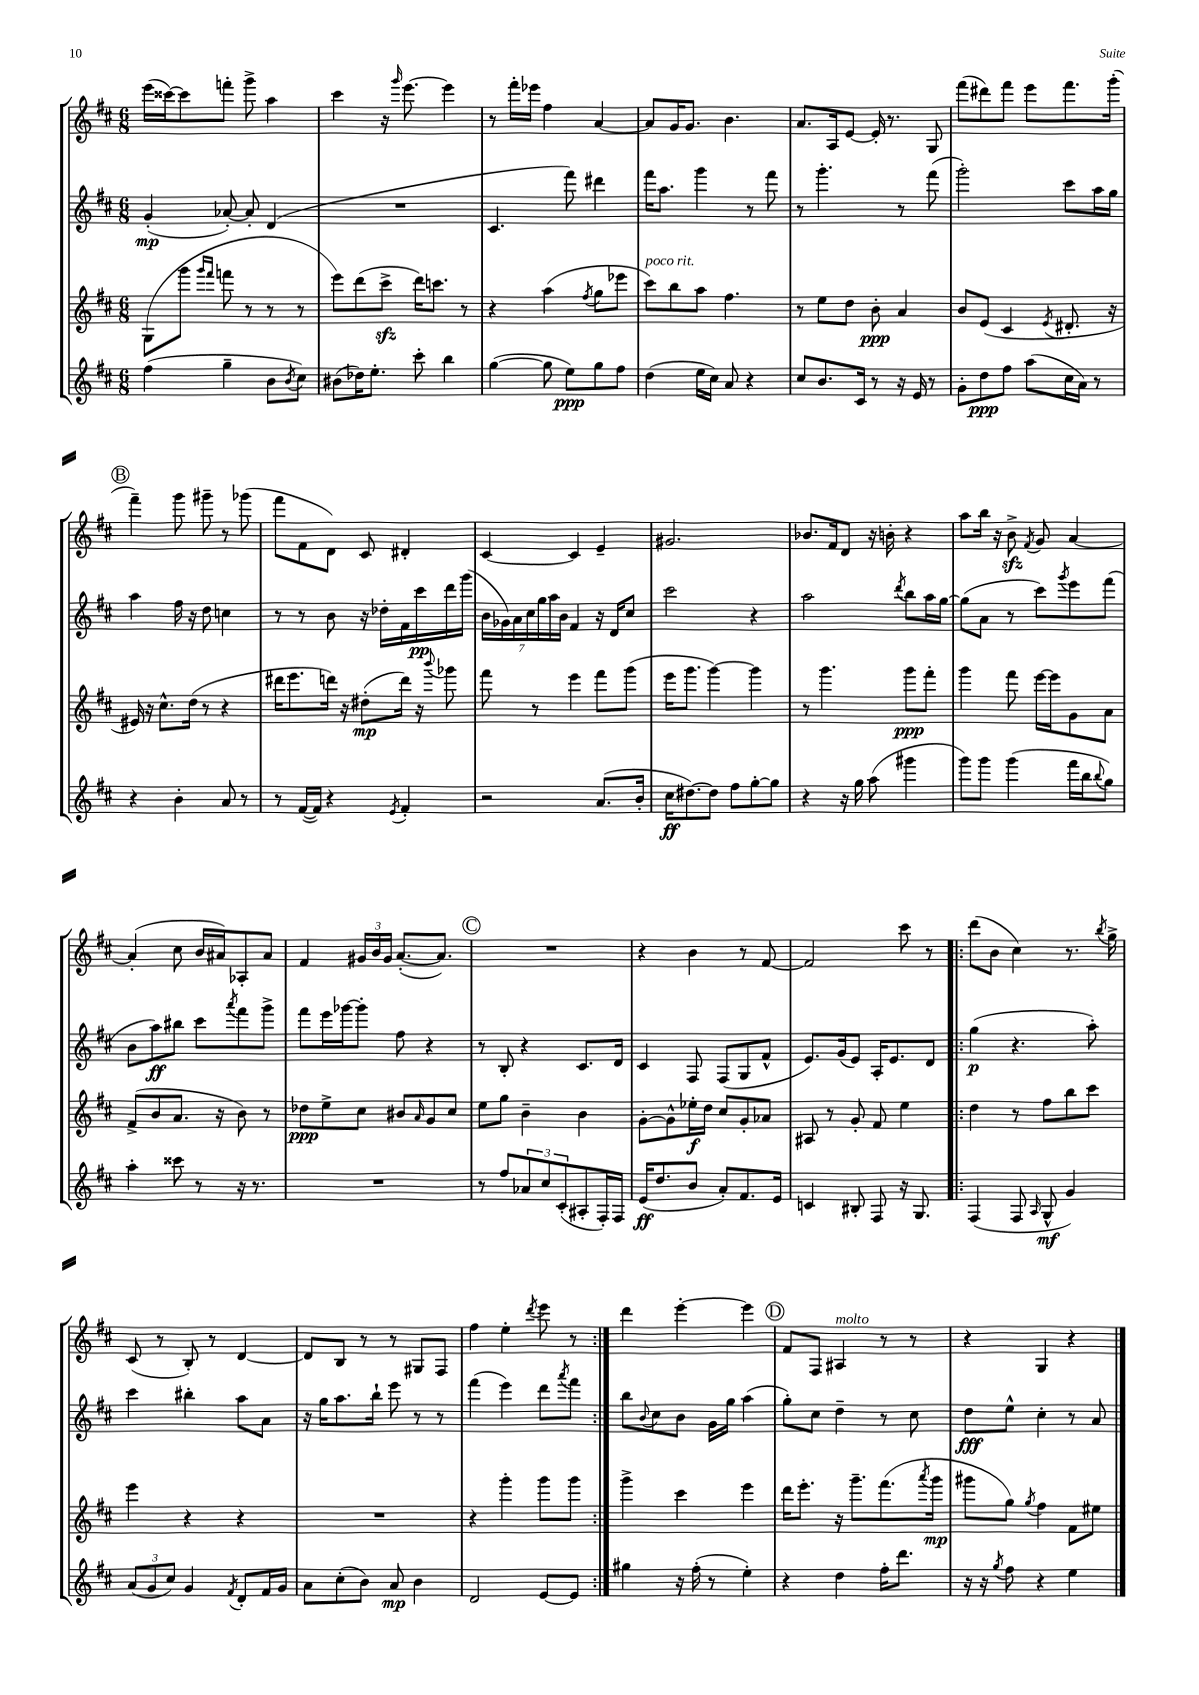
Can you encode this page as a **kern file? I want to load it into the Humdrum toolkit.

**kern	**dynam	**kern	**dynam	**kern	**dynam	**kern
*part4	*part4	*part3	*part3	*part2	*part2	*part1
*staff4	*staff4	*staff3	*staff3	*staff2	*staff2	*staff1
*clefG2	*	*clefG2	*	*clefG2	*	*clefG2
*k[f#c#]	*	*k[f#c#]	*	*k[f#c#]	*	*k[f#c#]
*M6/8	*	*M6/8	*	*M6/8	*	*M6/8
=7	=7	=7	=7	=7	=7	=7
(4ff#\	.	(8G\L	.	(4g'/	mp	(16eee\LL
.	.	.	.	.	.	[16ccc##X\J)
.	.	8ggg\J	.	.	.	8ccc##\]
.	.	16qqggg/LL	.	.	.	.
.	.	16qqfff#/JJ	.	.	.	.
4gg~\	.	8fffn\	.	[8a-X'/)	.	8fffn'\J
.	.	8r	.	8a-'/]	.	8ggg^\
8b\L	.	8r	.	(4d/	.	4aa\
8qb/	.	.	.	.	.	.
8cc#\J)	.	8r	.	.	.	.
=8	=8	=8	=8	=8	=8	=8
(8b#X\L	.	8eee\L)	.	2.r	.	4ccc#\
16dd-X\K)	.	(8ddd\	.	.	.	.
8.ee'\J	.	.	.	.	.	.
.	.	8ccc#zz^\J	.	.	.	16r
.	.	.	.	.	.	16qqggg/
.	.	.	.	.	.	[8.eee\
8ccc#'\	.	16ddd\KL)	.	.	.	.
.	.	8.cccn\J	.	.	.	.
4bb\	.	.	.	.	.	4eee\]
.	.	8r	.	.	.	.
=9	=9	=9	=9	=9	=9	=9
([4gg\	.	4r	.	4.c#/	.	8r
.	.	.	.	.	.	16fff#'\LL
.	.	.	.	.	.	16eee-X\JJ
8gg\]	.	(4aa\	.	.	.	4ff#\
8ee\L)	ppp	.	.	8fff#\)	.	.
.	.	8qff#/	.	.	.	.
8gg\	.	8gg\L	.	4ddd#X\	.	[4a/
8ff#\J	.	8eee-X\J	.	.	.	.
=10	=10	=10	=10	=10	=10	=10
!	!	!LO:TX:a:i:t=poco rit.	!	!	!	!
(4dd\	.	8ccc#\L)	.	16fff#\KL	.	8a/L]
.	.	.	.	8.aa\J	.	.
.	.	8bb\	.	.	.	16g/K
.	.	.	.	.	.	8.g/J
16ee\LL	.	8aa\J	.	4ggg\	.	.
16cc#\JJ)	.	.	.	.	.	.
8a/	.	4.ff#\	.	.	.	4.b\
4r	.	.	.	8r	.	.
.	.	.	.	8fff#\	.	.
=11	=11	=11	=11	=11	=11	=11
8cc#/L	.	8r	.	8r	.	8.a/L
8.b/	.	8ee\L	.	4.ggg'\	.	.
.	.	.	.	.	.	16A/k
.	.	8dd\J	.	.	.	[8e/J
16c#/Jk	.	.	.	.	.	.
8r	.	8b'\	ppp	.	.	16e'/]
.	.	.	.	.	.	8.r
16r	.	4a/	.	8r	.	.
16e/	.	.	.	.	.	.
8r	.	.	.	(8fff#\	.	8G/
=12	=12	=12	=12	=12	=12	=12
8g'\L	.	8b/L	.	2ggg'\)	.	(8fff#\L
8dd\	ppp	(8e/J	.	.	.	8ddd#X\)
8ff#\J	.	4c#/	.	.	.	8fff#\J
(8aa\L	.	.	.	.	.	8eee\L
.	.	8qe/	.	.	.	.
16cc#\L	.	8.d#X'/	.	8ccc#\L	.	8.fff#\
16a\JJ)	.	.	.	.	.	.
8r	.	.	.	16aa\L	.	.
.	.	16r	.	16gg\JJ	.	(16ggg'\Jk
!!LO:LB:g=z
!!LO:REH:place=s1:t=B
=13	=13	=13	=13	=13	=13	=13
4r	.	16e#X/)	.	4aa\	.	4fff#~\)
.	.	16r	.	.	.	.
.	.	8.cc#^^\L	.	.	.	.
4b'\	.	.	.	16ff#\	.	8ggg\
.	.	(16dd\Jk	.	16r	.	.
.	.	8r	.	8dd\	.	8ggg#X~\
8a/	.	4r	.	4ccn\	.	8r
8r	.	.	.	.	.	(8ggg-X\
=14	=14	=14	=14	=14	=14	=14
8r	.	16ddd#X\KL	.	8r	.	8fff#\L
.	.	8.eee\	.	.	.	.
([16f#/LL	.	.	.	8r	.	8f#\
16f#/JJ])	.	.	.	.	.	.
4r	.	16dddn\Jk)	.	8b\	.	8d\J)
.	.	16r	.	.	.	.
.	.	(8dd#X'\L	mp	16r	.	8c#/
.	.	.	.	16dd-X'\LL	.	.
8qe/	.	.	.	.	.	.
4f#'/	.	16ddd\Jk)	.	16f#\	.	4d#X'/
.	.	16r	.	16ccc#\	pp	.
.	.	8qqbbb/	.	.	.	.
.	.	8ggg-X\	.	16ddd\	.	.
.	.	.	.	(16ggg\JJ	.	.
=15	=15	=15	=15	=15	=15	=15
2r	.	8fff#\	.	28b\LL	.	[4c#/
.	.	.	.	28g-X\)	.	.
.	.	.	.	28a\	.	.
.	.	.	.	28cc#\	.	.
.	.	8r	.	.	.	.
.	.	.	.	28gg\	.	.
.	.	.	.	28aa\	.	.
.	.	.	.	28b\JJ	.	.
.	.	4eee\	.	4f#/	.	4c#/]
(8.a/L	.	8fff#\L	.	16r	.	4e~/
.	.	.	.	16d/KL	.	.
.	.	(8ggg\J	.	8cc#/J	.	.
16b'/Jk	.	.	.	.	.	.
=16	=16	=16	=16	=16	=16	=16
16cc#\KL	ff	16eee\KL	.	2ccc#\	.	2.g#X/
[8.dd#X\)	.	8.ggg\J	.	.	.	.
8dd#\J]	.	[4ggg\)	.	.	.	.
8ff#\L	.	.	.	.	.	.
[8gg'\	.	4ggg\]	.	4r	.	.
8gg\J]	.	.	.	.	.	.
=17	=17	=17	=17	=17	=17	=17
4r	.	8r	.	2aa\	.	8.b-X/L
.	.	4.ggg\	.	.	.	.
.	.	.	.	.	.	16f#/k
16r	.	.	.	.	.	8d/J
16gg\	.	.	.	.	.	.
(8aa\	.	.	.	.	.	16r
.	.	.	.	.	.	16bn'\
.	.	.	.	8qddd/	.	.
4ggg#X\	.	8ggg\L	ppp	8bb\L	.	4r
.	.	8fff#'\J	.	16aa\L	.	.
.	.	.	.	[16gg\JJ	.	.
=18	=18	=18	=18	=18	=18	=18
8ggg\L)	.	4ggg\	.	(8gg\L]	.	8aa\L
8ggg\J	.	.	.	8a\J	.	16bb\Jk
.	.	.	.	.	.	16r
(4ggg\	.	8fff#\	.	8r	.	8bzz^\
.	.	.	.	.	.	8qf#/
.	.	[16eee\LL	.	8ccc#\L)	.	8g/
.	.	16eee\J]	.	.	.	.
.	.	.	.	8qggg/	.	.
16fff#\LL	.	8g\	.	8eee\	.	[4a/
16bb\J	.	.	.	.	.	.
8qqbb/	.	.	.	.	.	.
8gg\J)	.	8a\J	.	(8fff#\J	.	.
!!LO:LB:g=z
=19	=19	=19	=19	=19	=19	=19
4aa'\	.	(8f#^/L	.	8b\L	.	(4a'/]
.	.	8b/	.	8aa\)	ff	.
8ccc##X\	.	8.a/J	.	8bb#X\J	.	8cc#\
8r	.	.	.	8ccc#\L	.	16b/LL
.	.	16r	.	.	.	16a#X/J)
.	.	.	.	8qaaa/	.	.
16r	.	8b\)	.	8fff#\	.	8A-X'/
8.r	.	.	.	.	.	.
.	.	8r	.	8ggg^\J	.	8a#/J
=20	=20	=20	=20	=20	=20	=20
2.r	.	8dd-X\L	ppp	8fff#\L	.	4f#/
.	.	8ee^\	.	16eee\L	.	.
.	.	.	.	[16ggg-X\J	.	.
.	.	8cc#\J	.	8ggg-'\J]	.	24g#X/LL
.	.	.	.	.	.	24b/
.	.	.	.	.	.	24g#/JJ
.	.	8b#X/L	.	8ff#\	.	([8.a'/L
.	.	16qqa/	.	.	.	.
.	.	8g/	.	4r	.	.
.	.	.	.	.	.	8.a/J])
.	.	8cc#/J	.	.	.	.
!!LO:REH:place=s1:t=C
=21	=21	=21	=21	=21	=21	=21
8r	.	8ee\L	.	8r	.	2.r
8ff#/L	.	8gg\J	.	8B'/	.	.
12a-X/	.	4b~\	.	4r	.	.
12cc#/	.	.	.	.	.	.
(12c#'/	.	.	.	.	.	.
8A#X'/	.	4b\	.	8.c#/L	.	.
16F#'/L)	.	.	.	.	.	.
16F#/JJ	.	.	.	16d/Jk	.	.
=22	=22	=22	=22	=22	=22	=22
(16e/KL	ff	[8g'\L	.	4c#/	.	4r
8.dd/	.	.	.	.	.	.
.	.	8g^^\]	.	.	.	.
8b/J	.	16ee-X'\L	f	8F#/	.	4b\
.	.	16dd\JJ	.	.	.	.
8a'/L)	.	8cc#/L	.	(8F#/L	.	.
8.f#/	.	8g'/	.	8G/	.	8r
.	.	8a-X/J	.	8f#^^/J	.	[8f#/
16e/Jk	.	.	.	.	.	.
=23	=23	=23	=23	=23	=23	=23
4cn/	.	8A#X/	.	8.e/L)	.	2f#/]
.	.	8r	.	.	.	.
.	.	.	.	(16g/k	.	.
8B#X'/	.	8g'/	.	8e/J)	.	.
8F#/	.	8f#/	.	16A'/KL	.	.
.	.	.	.	8.e/	.	.
16r	.	4ee\	.	.	.	8ccc#\
8.G/	.	.	.	.	.	.
.	.	.	.	8d/J	.	8r
=24!|:	=24!|:	=24!|:	=24!|:	=24!|:	=24!|:	=24!|:
(4F#/	.	4dd\	.	(4gg\	p	(8ddd\L
.	.	.	.	.	.	8b\J
8F#/	.	8r	.	4.r	.	4cc#\)
16qqA/	.	.	.	.	.	.
8G^^/	mf	8ff#\L	.	.	.	.
4g/)	.	8bb\	.	.	.	8.r
.	.	8ccc#\J	.	8aa'\)	.	.
.	.	.	.	.	.	8qbb/
.	.	.	.	.	.	16gg^\
!!LO:LB:g=z
=25	=25	=25	=25	=25	=25	=25
(12a/L	.	4eee\	.	4ccc#\	.	(8c#/
12g/	.	.	.	.	.	.
.	.	.	.	.	.	8r
12cc#/J)	.	.	.	.	.	.
4g/	.	4r	.	4bb#X'\	.	8B'/)
.	.	.	.	.	.	8r
8qf#/	.	.	.	.	.	.
8d'/L	.	4r	.	8aa\L	.	[4d/
16f#/L	.	.	.	8a\J	.	.
16g/JJ	.	.	.	.	.	.
=26	=26	=26	=26	=26	=26	=26
8a\L	.	2.r	.	16r	.	8d/L]
.	.	.	.	16gg\KL	.	.
(8cc#'\	.	.	.	8.aa\	.	8B/J
8b\J)	.	.	.	.	.	8r
.	.	.	.	16bb`\Jk	.	.
8a/	mp	.	.	8eee\	.	8r
4b\	.	.	.	8r	.	8G#X/L
.	.	.	.	8r	.	8F#/J
=27	=27	=27	=27	=27	=27	=27
2d/	.	4r	.	(4fff#\	.	4ff#\
.	.	4ggg'\	.	4eee\)	.	4ee'\
.	.	.	.	.	.	8qddd/
[8e/L	.	8ggg\L	.	8ddd\L	.	8eee\
.	.	.	.	8qaaa/	.	.
8e/J]	.	8ggg\J	.	8fff#\J	.	8r
=28:|!	=28:|!	=28:|!	=28:|!	=28:|!	=28:|!	=28:|!
4gg#X\	.	4ggg^\	.	8bb\L	.	4ddd\
.	.	.	.	8qqb/	.	.
.	.	.	.	8cc#\	.	.
16r	.	4ccc#\	.	8b\J	.	[4eee'\
(16ff#'\	.	.	.	.	.	.
8r	.	.	.	16g\LL	.	.
.	.	.	.	16gg\JJ	.	.
4ee'\)	.	4eee\	.	(4aa\	.	4eee\]
!!LO:REH:place=s1:t=D
=29	=29	=29	=29	=29	=29	=29
4r	.	16ddd\KL	.	8gg'\L)	.	8f#/L
.	.	8.eee'\J	.	.	.	.
.	.	.	.	8cc#\J	.	8F#/J
!	!	!	!	!	!	!LO:TX:a:i:t=molto
4dd\	.	16r	.	4dd~\	.	4A#X/
.	.	8.ggg~\L	.	.	.	.
16ff#'\KL	.	(8.fff#\	.	8r	.	8r
8.ddd\J	.	.	.	.	.	.
.	.	.	.	8cc#\	.	8r
.	.	8qaaa/	.	.	.	.
.	.	16ggg\Jk	mp	.	.	.
=30	=30	=30	=30	=30	=30	=30
16r	.	8ggg#X\L	.	8dd\L	fff	4r
16r	.	.	.	.	.	.
8qgg/	.	.	.	.	.	.
8ff#\	.	8gg\J)	.	8ee^^\J	.	.
.	.	8qgg/	.	.	.	.
4r	.	4ff#\	.	4cc#'\	.	4G/
4ee\	.	8f#\L	.	8r	.	4r
.	.	8ee#X\J	.	8a/	.	.
==	==	==	==	==	==	==
*-	*-	*-	*-	*-	*-	*-
